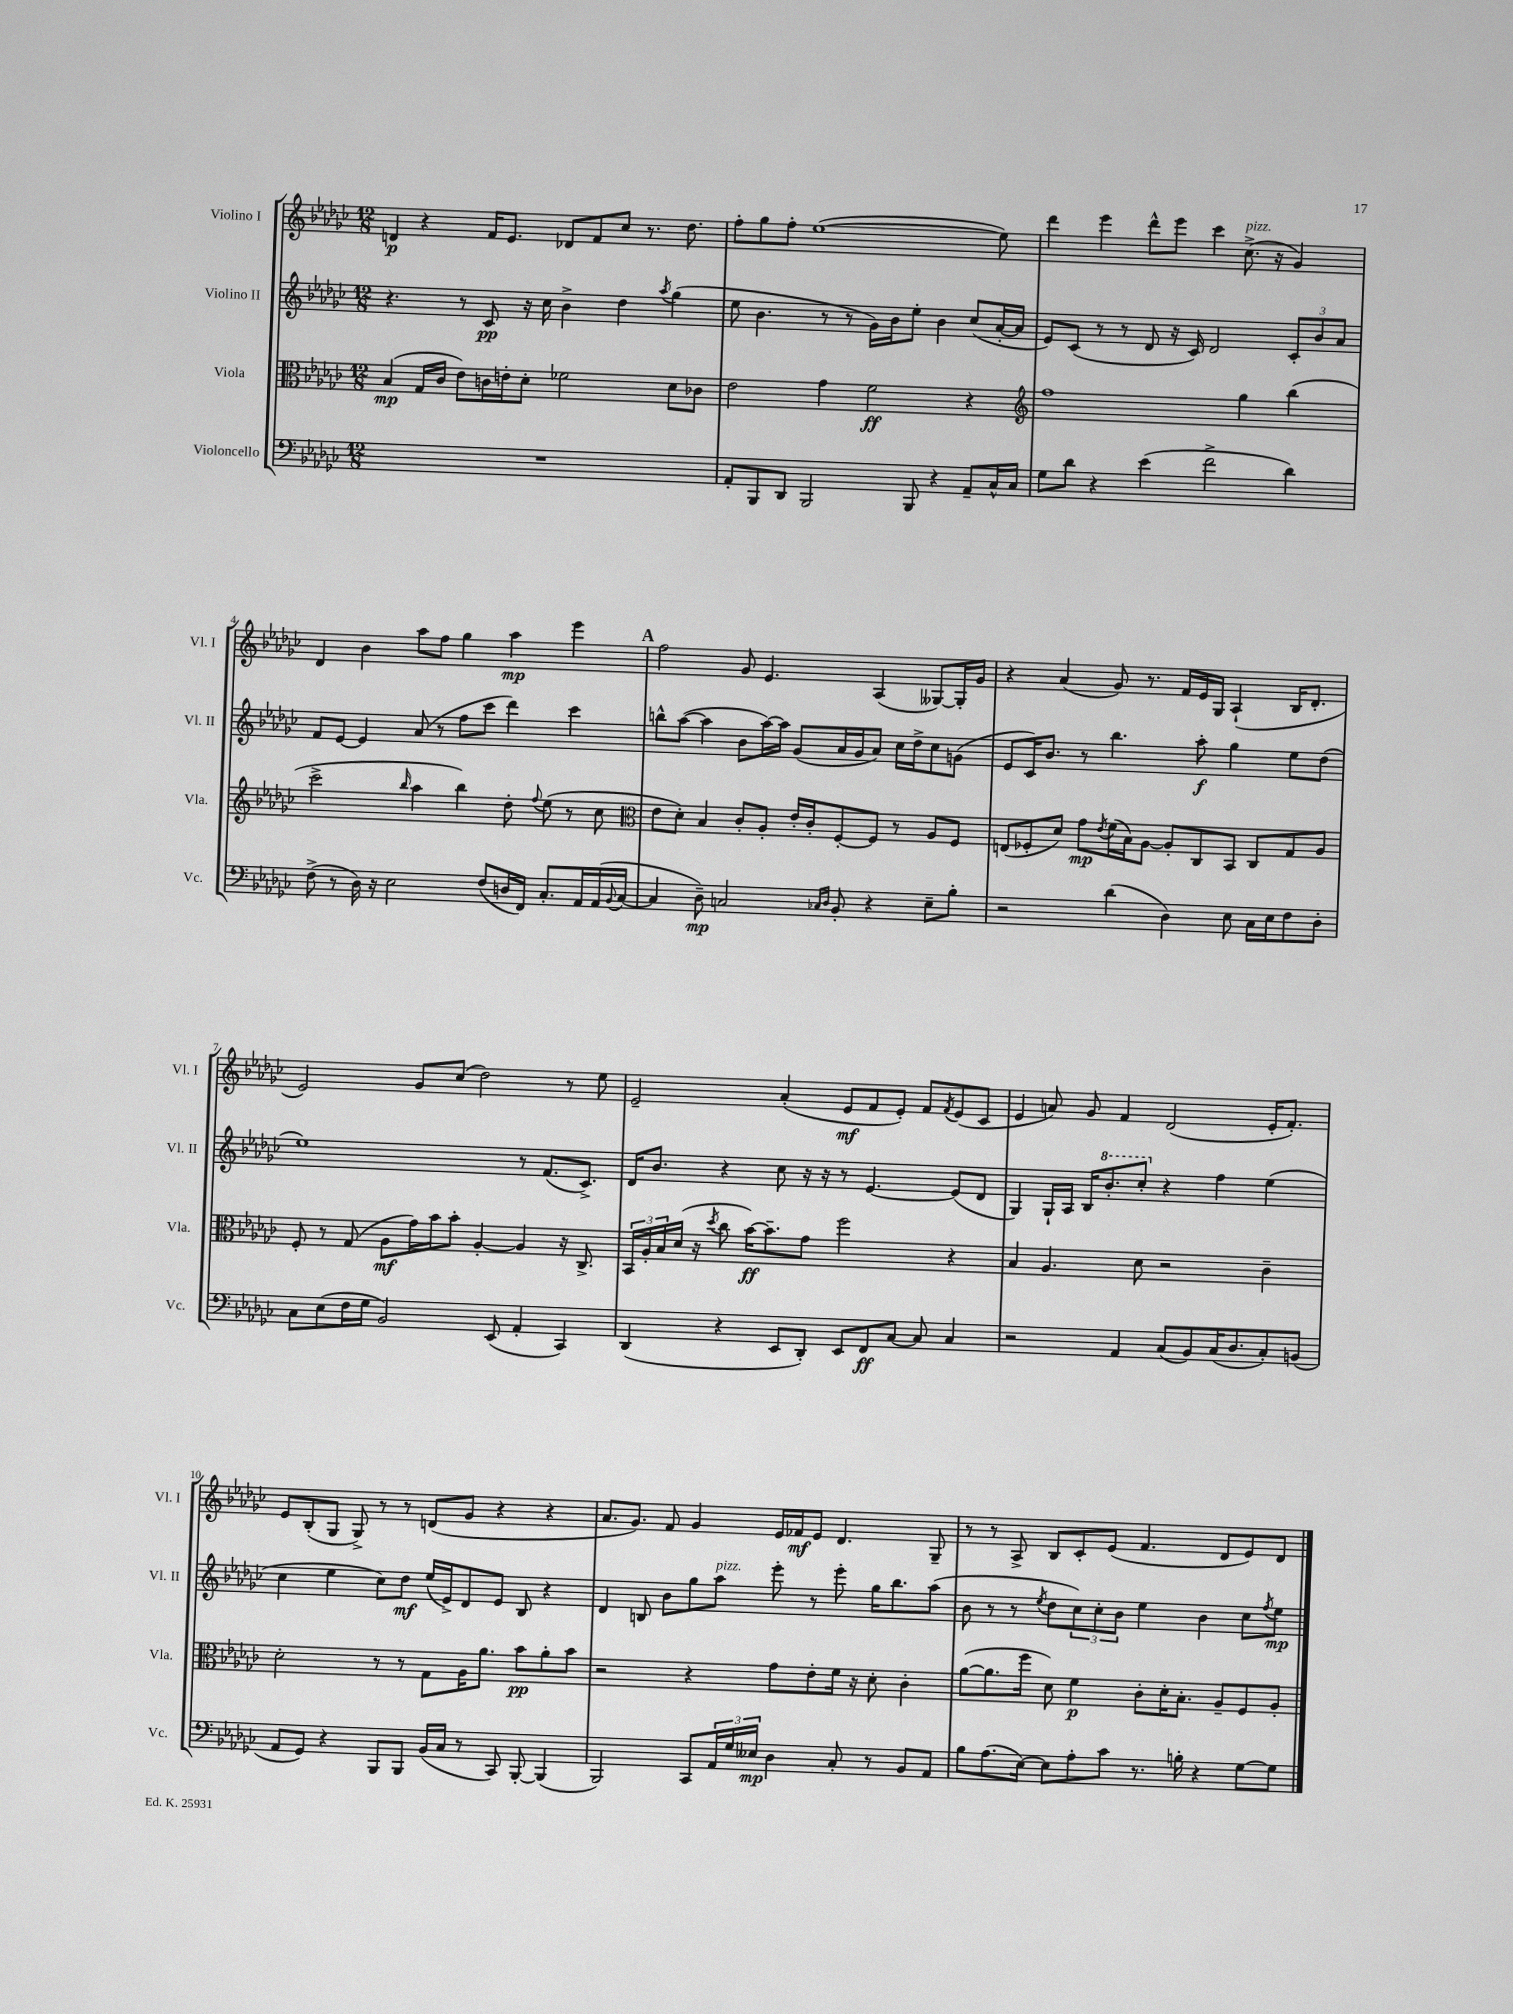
<<
\new StaffGroup <<
\new Staff = "s0" \with { instrumentName = "Violino I" shortInstrumentName = "Vl. I" } {
    \clef treble \key ges \major \numericTimeSignature \time 12/8
    d'4\p r4 f'16 ees'8. des'8 f'8 ces''8 r8. des''8. |
    f''8-. ges''8 f''8-. ees''1~( ees''8) |
    des'''4 ees'''4 des'''8-^ ees'''8 ces'''4 ces''8.->^\markup { \italic "pizz." }( r16 ges'4) |
    des'4 bes'4 aes''8 f''8 ges''4 aes''4\mp ees'''4 |
    \mark \markup { \bold "A" } f''2 ges'8 ees'4. aes4( geses8~) geses16-. ges'16 |
    r4 aes'4( ges'8) r8. f'16 ees'16 ges16 aes4-!( bes16 des'8.-. |
    ees'2) ges'8 ces''8( des''2) r8 ees''8 |
    ees'2-- aes'4-.( ees'8\mf f'8 ees'8-.) f'8 \acciaccatura { f'8 } ees'8( ces'8 |
    ees'4 a'8) ges'8 f'4 des'2( ees'16-. f'8.-.) |
    ees'8 bes8-.( ges8 ges8->) r8 r8 d'8( ges'8 r4 r4 |
    aes'8. ges'8.) f'8 ges'4 ees'16 fes'16\mf ees'8 des'4. ges8-- |
    r8 r8 aes8-> bes8 ces'8-. ees'8( f'4. des'8 ees'8) des'8 \bar "|." |
}
\new Staff = "s1" \with { instrumentName = "Violino II" shortInstrumentName = "Vl. II" } {
    \clef treble \key ges \major \numericTimeSignature \time 12/8
    r4. r8 ces'8\pp r16 ces''16 bes'4-> des''4 \acciaccatura { aes''8 } ges''4( |
    ees''8 bes'4. r8 r8 ges'16) bes'16 ees''8-. bes'4 ces''8( aes'16~-. aes'16 |
    ees'8) ces'8( r8 r8 des'8 r16 ces'16) des'2 \tuplet 3/2 { ces'8-. bes'8 aes'8 } |
    f'8 ees'8~ ees'4 aes'8( r8 f''8 ces'''8 des'''4) ces'''4 |
    \mark \markup { \bold "A" } b''8-^ aes''8~( aes''4 bes'8 aes''16~) aes''16 ges'8( aes'16 ges'16 aes'8) ces''16 des''16-> ces''8 g'8( |
    ees'8 ces'16) bes'8. r8 bes''4. aes''8-.\f ges''4 ees''8 des''8( |
    ees''1) r8 f'8.( ces'8.->) |
    des'16 bes'8. r4 ces''8 r16 r16 r8 ees'4.~ ees'8( des'8 |
    ges4) ges16-! aes16 bes16 \ottava #1 bes''8.-. ces'''8-. \ottava #0 r4 f''4 ees''4( |
    ces''4 ees''4 ces''8) des''8\mf ees''16( ees'16->) des'8 ees'8 bes8 r4 |
    des'4 b8 bes'8 ges''8 aes''8^\markup { \italic "pizz." } ees'''8-. r8 ees'''8-. ges''16 bes''8. aes''8( |
    bes'8 r8 r8 \acciaccatura { ees''8 } des''8 \tuplet 3/2 { ces''8) ces''8-. bes'8 } ees''4 bes'4 ces''8 \acciaccatura { f''8 } ees''8\mp \bar "|." |
}
\new Staff = "s2" \with { instrumentName = "Viola" shortInstrumentName = "Vla." } {
    \clef alto \key ges \major \numericTimeSignature \time 12/8
    bes4\mp( ges16 ces'16 ees'8) c'16 e'16-. des'8-. fes'2 des'8 ces'8 |
    ees'2 ges'4 f'2\ff r4 |
    \clef treble f''1 ges''4 bes''4( |
    ces'''2-> \grace { bes''16 } aes''4 bes''4) des''8-. \appoggiatura { f''8 } ees''8( r8 ces''8 |
    \mark \markup { \bold "A" } \clef alto ees'8 des'8-.) bes4 ces'8-. aes8-. ees'16-. ces'16-. f8~-. f8 r8 aes8 f8 |
    e8( fes8-. des'8) ges'8\mp \acciaccatura { ees'8 } f'16( bes16) aes8~ aes8-. ces8 bes,8 ces8 ges8 aes8 |
    f8-. r8 ges8( aes8\mf ges'16) bes'16 bes'8-. aes4~-. aes4 r16 ces8.-> |
    \tuplet 3/2 { bes,16 aes16-. bes16 } des'16( r16 \acciaccatura { des''8 } ces''8 bes'16~\ff) bes'8.-- ges'8 f''2 r4 |
    bes4 aes4. des'8 r2 ces'4-- |
    des'2-. r8 r8 ges8 aes16 aes'8. bes'8\pp aes'8-. bes'8 |
    r2 r4 ges'8 ees'8-. f'16 r16 des'8-. ces'4-. |
    aes'8~( aes'8. f''16 des'8) f'4\p ces'8-. des'16-. bes8.-. aes8-- f8 aes8-. \bar "|." |
}
\new Staff = "s3" \with { instrumentName = "Violoncello" shortInstrumentName = "Vc." } {
    \clef bass \key ges \major \numericTimeSignature \time 12/8
    R1. |
    aes,8-. bes,,8 des,8 bes,,2 bes,,8 r4 aes,8-- ces16-^ ces16 |
    ges8 des'8 r4 ees'4( f'2-> des'4) |
    f8->( r8 des16) r16 ees2 f8( d16 f,16) ces8.-. aes,16 aes,16( \appoggiatura { bes,8 } ces16~ |
    \mark \markup { \bold "A" } ces4 des8--\mp) c2 \grace { ces16 des16 } bes,8-. r4 ees8-- bes8-. |
    r2 des'4( des4) ees8 ces16 ees16 f8 des8-. |
    ces8 ees8( f16 ges16 bes,2) ees,8( aes,4-. ces,4) |
    des,4( r4 ees,8 des,8-.) ees,8 f,8\ff ces8~ ces8 ces4 |
    r2 aes,4 ces8( bes,8) ces16( des8. ces8-.) b,8( |
    aes,8 ges,8) r4 bes,,8 bes,,8 bes,16( ces16 r8 ces,8) bes,,8~-. bes,,4( |
    bes,,2) ces,8 \tuplet 3/2 { aes,16 ges16 eeses16\mp } des4 ces8-. r8 bes,8 aes,8 |
    bes8 aes8.( ees16~) ees8 aes8-. ces'8 r8. b16-. r4 ges8~ ges8 \bar "|." |
}
>>
>>
